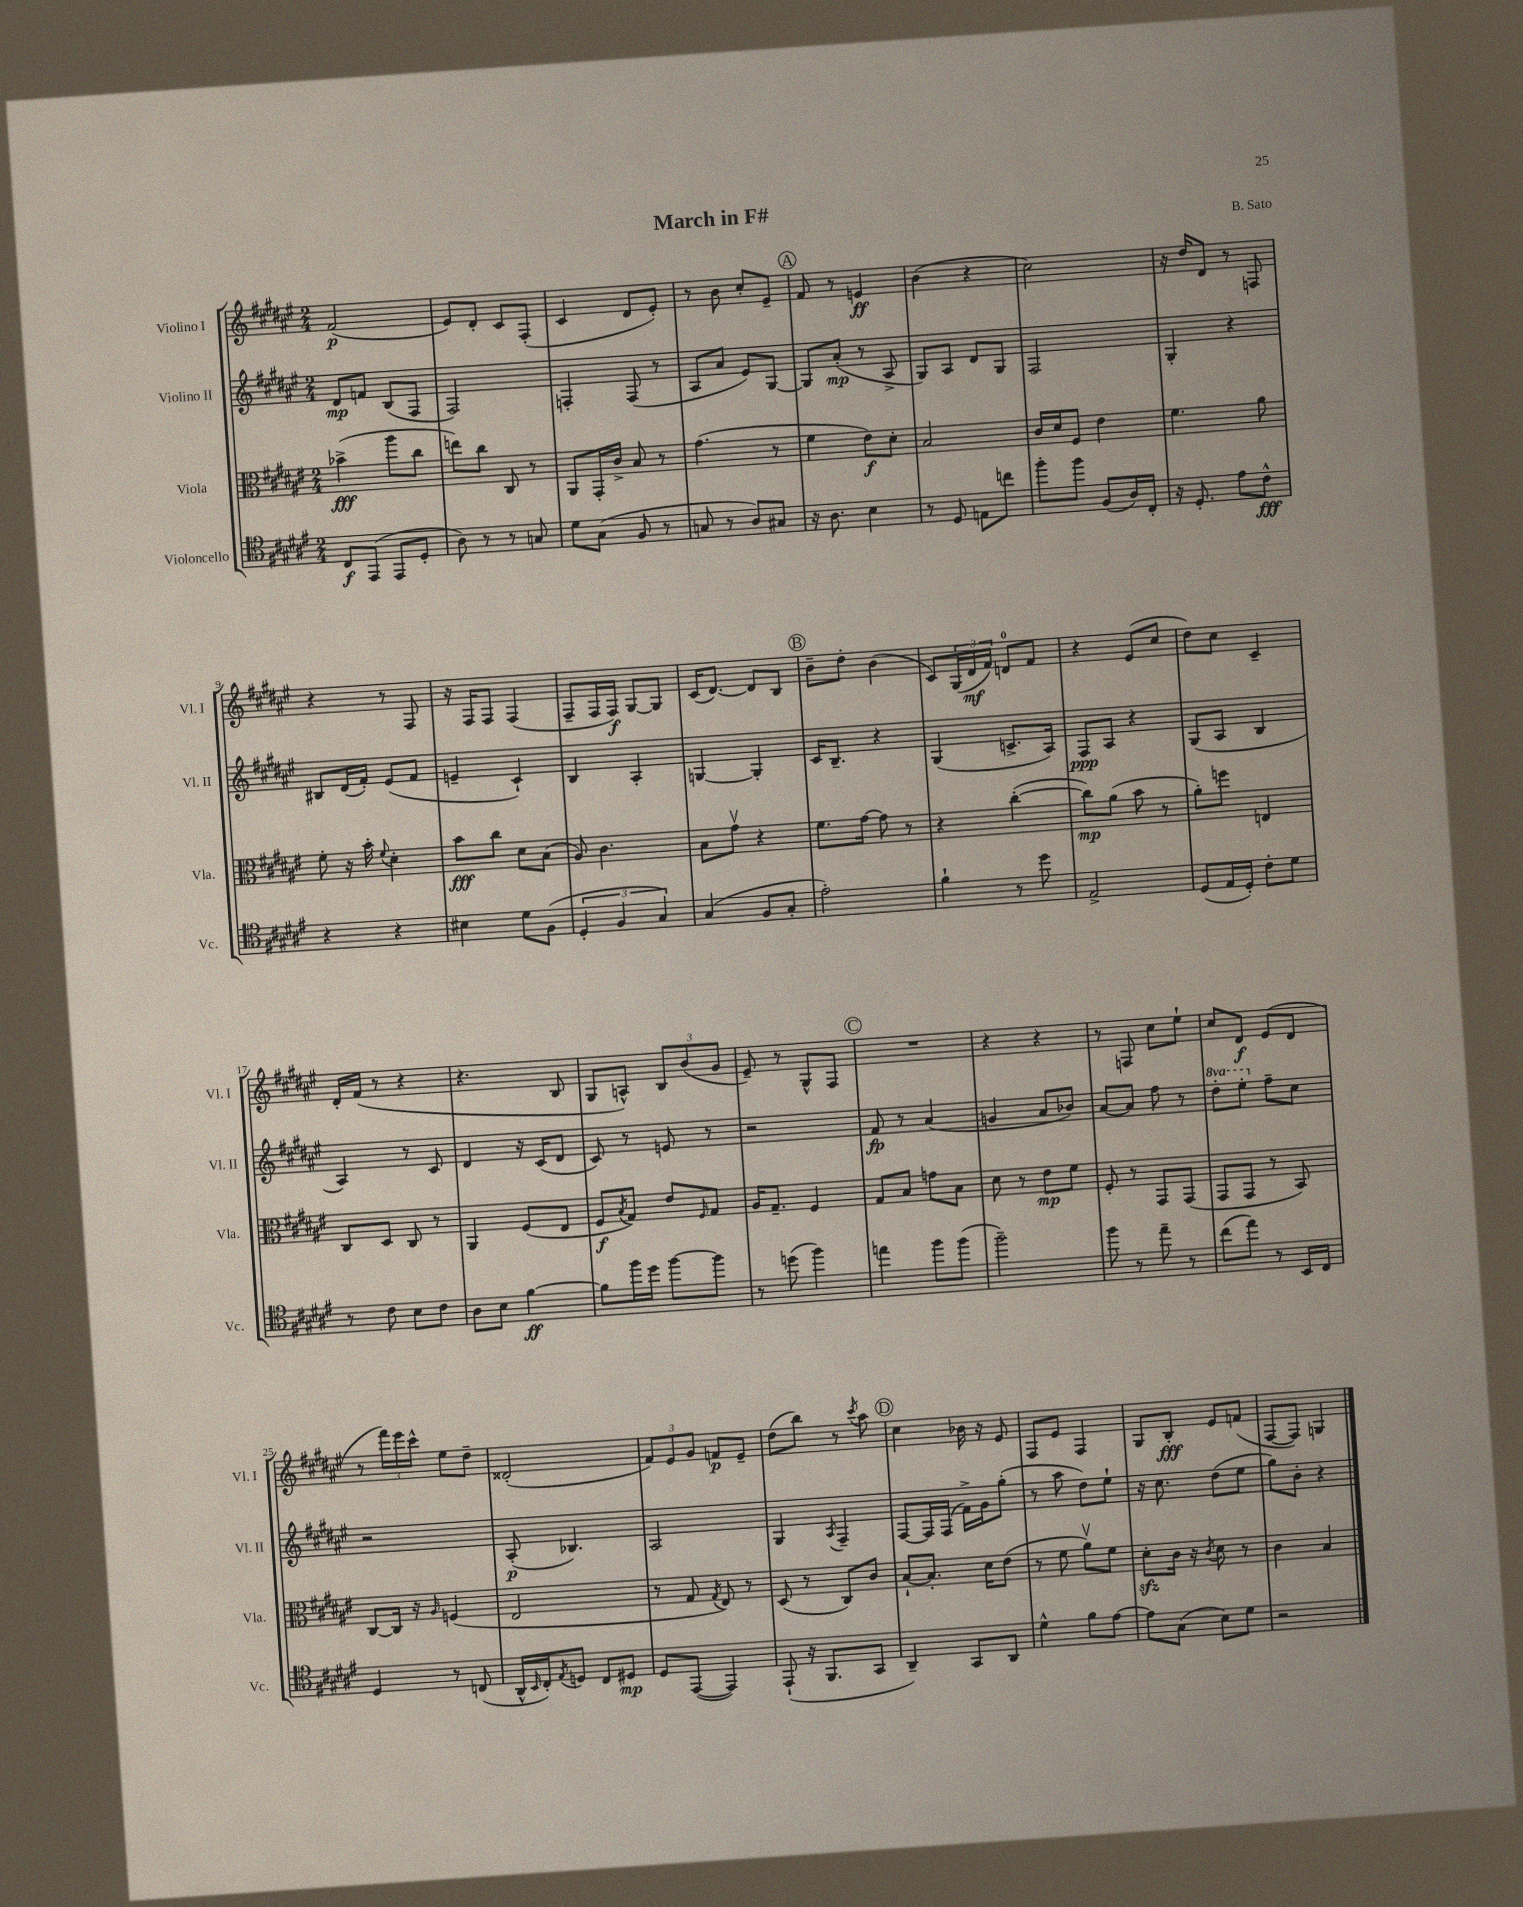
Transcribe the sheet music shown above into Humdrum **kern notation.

**kern	**kern	**kern	**kern
*staff4	*staff3	*staff2	*staff1
*clefC4	*clefC3	*clefG2	*clefG2
*k[f#c#g#d#a#e#]	*k[f#c#g#d#a#e#]	*k[f#c#g#d#a#e#]	*k[f#c#g#d#a#e#]
*M2/4	*M2/4	*M2/4	*M2/4
8C#	(4b-^	8d#	(2f#
(8EE#	.	8f	.
8EE#	8aa#	(8B	.
8D#'	8cc#	8F#	.
=	=	=	=
8A#)	8ee)	2F#)	8e#)
8r	8cc#	.	8d#'
8r	8C#	.	8c#
8G	8r	.	(8F#'
=	=	=	=
8d#	8AA#	4F'	4c#
(8G#	16GG#'	.	.
.	16c#^	.	.
8F#	8B	(8F	8d#
8r	8r	8r	8e#')
=	=	=	=
8G	(4.g#	8A#	8r
8r	.	8a#	8b
8A#)	.	8e#)	8cc#'
8G#	8r	[8G#	8e#~
=	=	=	=
16r	4f#	8G#]	8f#
8.A#	.	.	.
.	.	(8a#'	8r
4B	8e#)	8r	4e
.	8d#'	8A#^	.
=	=	=	=
8r	2B	8G#)	(4b
8D#	.	8A#	.
8E	.	8d#	4r
8cc	.	8G#	.
=	=	=	=
8ff#'	16c#	2F#	2cc#)
.	16d#	.	.
8ff#	8F#	.	.
(8F#	4e#	.	.
16A#)	.	.	.
16C#'	.	.	.
=	=	=	=
16r	4.f#	4G#'	16r
8.D#'	.	.	16dd#
.	.	.	8d#
8e#	.	4r	8r
8c#^^	8a#	.	8F
=	=	=	=
4r	8f#'	8B#	4r
.	16r	(16d#	.
.	16b'	16f#')	.
.	8qqf#	.	.
4r	4d#'	(8e#	8r
.	.	8f#	8F#
=	=	=	=
4B#	8b	4e~	16r
.	.	.	16F#
.	8cc#	.	8F#
8d#	8d#	4c#`)	(4F#
(8F#	(8B	.	.
=	=	=	=
6D#'	8A#)	4B	8F#~
.	4.c#	.	16F#
6F#	.	.	.
.	.	.	16F#)
.	.	4A#'	[8G#
6G#)	.	.	.
.	.	.	8G#]
=	=	=	=
(4G#	8B	[4G	(16c#
.	.	.	[8.d#)
.	8g#v	.	.
8F#	4r	4G']	8d#]
8G#'	.	.	8B
=	=	=	=
2e#')	8.f#	16c#	8b~
.	.	8.B~	.
.	.	.	8dd#'
.	[16g#	.	.
.	8g#]	4r	(4b
.	8r	.	.
=	=	=	=
4f#`	4r	(4G#	8c#)
.	.	.	(24G#
.	.	.	24d#
.	.	.	24f#)
8r	([4cc#'	8.c^	8d
8dd#	.	.	8f#
.	.	16A#)	.
=	=	=	=
2E#^	8cc#])	8F#	4r
.	(8a#	8A#	.
.	8b	4r	(8e#
.	8r	.	8cc#
=	=	=	=
(8D#	8a#')	(8G#	8dd#)
16E#	8ff	8A#	8cc#
16D#')	.	.	.
8c#'	4E	4B	4c#~
8d#	.	.	.
=	=	=	=
8r	8C#	4A#)	16d#'
.	.	.	(16f#
8c#	8D#	.	8r
8B	8C#	8r	4r
8c#	8r	8c#	.
=	=	=	=
8A#	4AA#	4d#	4.r
8B	.	.	.
[4f#	(8F#	16r	.
.	.	(16c#	.
.	8E#	8d#	8B
=	=	=	=
8f#]	8F#	8c#)	8G#
.	8qB	.	.
16ff#	8G#)	8r	8A^^)
16dd#	.	.	.
[8ff#	8e#	8e	12B
.	.	.	(12b
.	16qqF#	.	.
8ff#]	8G#	8r	.
.	.	.	12g#
=	=	=	=
8r	16A#	2r	8e#~)
.	8.G#~	.	.
(8dd	.	.	8r
4ff#)	4F#	.	8G#^^
.	.	.	8F#
=	=	=	=
4ee	8G#	8f#	2r
.	8B	8r	.
8ff#	8g	(4a#	.
(8ff#	8B	.	.
=	=	=	=
2ff#~)	8d#	4g	4r
.	8r	.	.
.	8e#	8a#	4r
.	8f#	8b-)	.
=	=	=	=
8ff#	8F#'	[8a#	8r
8r	8r	8a#]	8F
8ee#~	8GG#	8ff#	8cc#
8r	(8GG#	8r	8ee#`
=	=	=	=
(8cc#	8GG#	8ddd#'	8cc#
8ee#)	8GG#	8eee#'	8d#
8r	8r	8ff#~	(8e#
16BB	8BB)	8cc#	8d#
16C#	.	.	.
=	=	=	=
4D#	[8C#	2r	8r
.	16C#]	.	24fff#)
.	.	.	24eee#
.	16r	.	.
.	.	.	24ccc#^^
.	16qqA#	.	.
8r	(4F	.	8ee#
(8C	.	.	8dd#~
=	=	=	=
16AA#^^	2E#	(8A#'	(2d##'
16qqBB	.	.	.
16C#')	.	.	.
8qE#	.	.	.
8D	.	4.B-)	.
8C#	.	.	.
8D#	.	.	.
=	=	=	=
8D#	8r	2A#	12f#)
.	.	.	12e#
([8EE#	8G#	.	.
.	.	.	12g#
.	8qG#	.	.
4EE#])	8E#)	.	8f
.	8r	.	8e#~
=	=	=	=
(8EE#`	(8D#	4G#	(8dd#
16r	8r	.	8bb)
8.FF#	.	.	.
.	.	8qA#	.
.	8C#)	4F#~	8r
.	.	.	8qccc#
8GG#	8c#	.	8aa#
=	=	=	=
4AA#~)	[8B`	[8F#	4cc#
.	8.B']	16F#]	.
.	.	(16F#	.
8GG#	.	16f#^)	16b-
.	16d#	16g#	16r
8AA#	(8e#	(8gg#'	8e#
=	=	=	=
4d#^^	8r	8r	8F#
.	8f#	8aa#	8e#
8f#	8a#v)	8dd#)	4F#
[8e#	8f#	8ee#`	.
=	=	=	=
8e#]	8d#'	16r	8G#
.	.	8.cc#	.
(8G#	16c#	.	8B'
.	16r	.	.
.	8qc#	.	.
8B)	8d#	(8dd#	8e#
8d#	8r	8ee#	(8f
=	=	=	=
2r	4c#	8gg#)	[8F#
.	.	8b'	8F#])
.	4B	4r	4G
==	==	==	==
*-	*-	*-	*-
